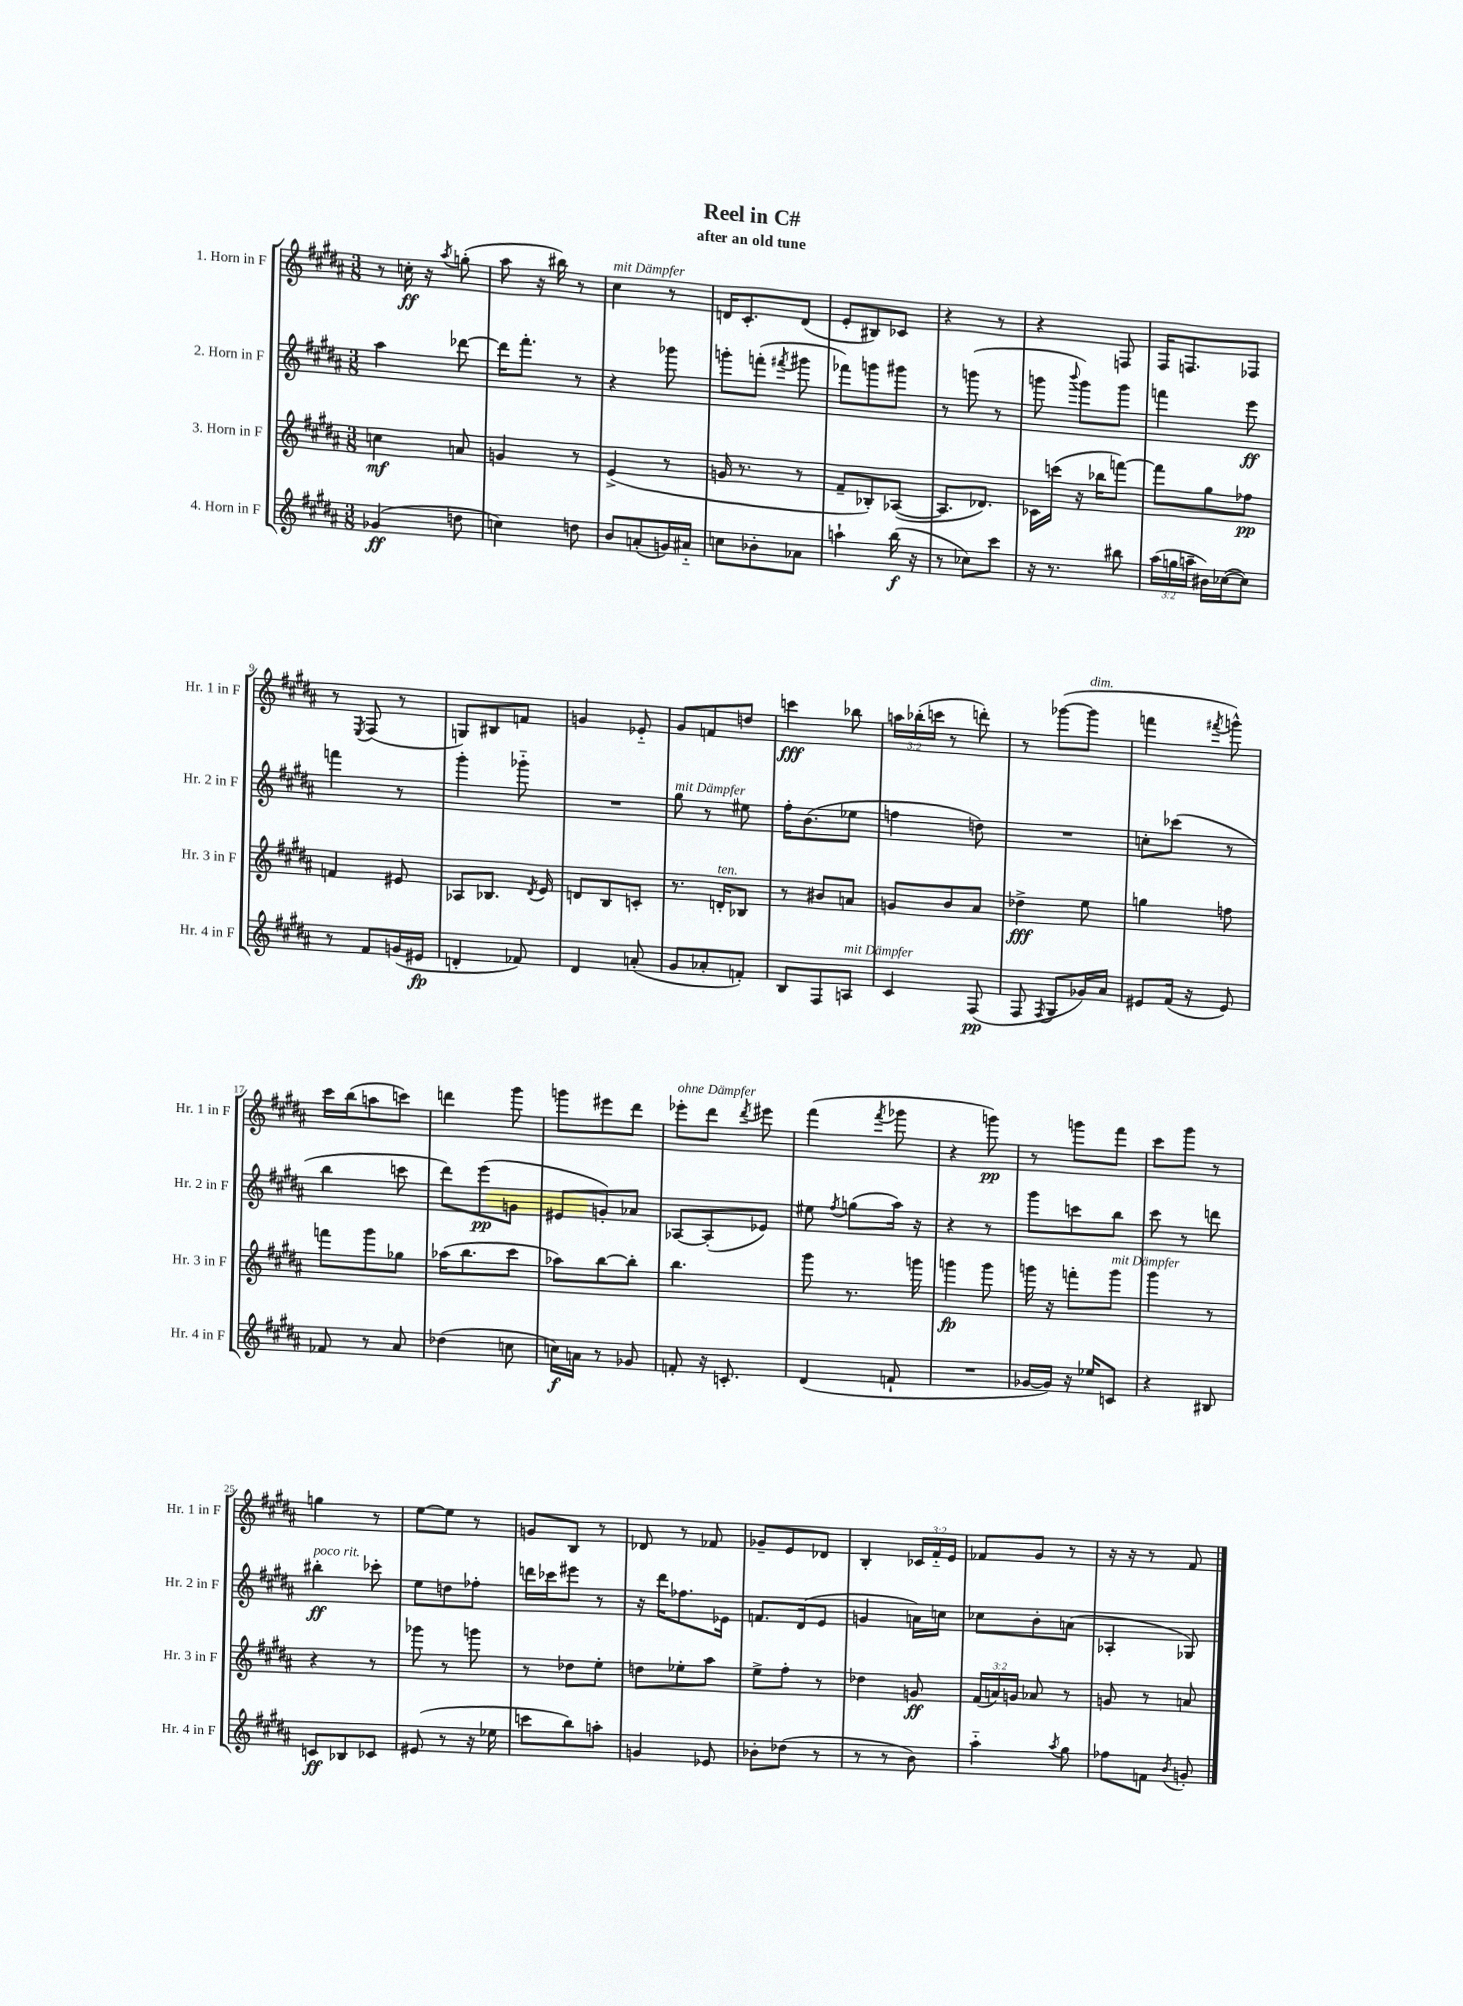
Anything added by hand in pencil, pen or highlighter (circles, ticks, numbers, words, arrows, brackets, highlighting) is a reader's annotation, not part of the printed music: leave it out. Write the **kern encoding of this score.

**kern	**kern	**kern	**kern
*staff4	*staff3	*staff2	*staff1
*clefG2	*clefG2	*clefG2	*clefG2
*k[f#c#g#d#a#]	*k[f#c#g#d#a#]	*k[f#c#g#d#a#]	*k[f#c#g#d#a#]
*M3/8	*M3/8	*M3/8	*M3/8
(4g-/	4cc\	4aa#\	8r
.	.	.	16cc'\
.	.	.	16r
.	.	.	8qaa#/
8dd\	8a/	[8ddd-\	(8gg'\
=	=	=	=
4cc\)	4g/	16ddd-\]LK	8aa#\
.	.	8.fff#'\J	.
.	.	.	16r
.	.	.	16bb#\)
8dd\	8r	8r	8r
=	=	=	=
8b/L	(4e^/	4r	4cc#\
(8a'/	.	.	.
16g/L)	8r	8ggg-\	8r
16a#'~/JJ	.	.	.
=	=	=	=
8cc\L	16g/	8ggg'\L	16d/LK
.	8.r	.	8.c#'/
8b-'\	.	(8fff'\J	.
.	.	8qfff#/	.
8a-\J	8r	8ggg#\	(8d/J
=	=	=	=
4aa`\	8f#~/L	8fff-\L)	8e'/L
.	8B-'/)	8ggg\	8B#/)
(16bb\	([8A-/J	8ggg#\J	8c-/J
16r	.	.	.
=	=	=	=
8r	8.A-/]L	8r	4r
8cc-\L)	.	(8ggg\	.
.	8.d-/J)	.	.
8ccc#\J	.	8r	8r
=	=	=	=
16r	16c-\LL	8ggg\	4r
8.r	(16ccc\JJ	.	.
.	.	8qqbbb/	.
.	16r	8ggg\L)	.
.	16bb-\LK	.	.
8bb#\	[8fff\J)	8ggg\J	8F/
=	=	=	=
(24aa#\LL	8fff\]L	4fff\	16F#/LK
24gg\	.	.	.
.	.	.	8.F/
24aa~\JJ	.	.	.
16b#\LL)	8gg#\	.	.
([16cc-\J	.	.	.
8cc-\]J)	8ff-\J	8eee\	8F-/J
=	=	=	=
8r	4f/	4fff\	8r
.	.	.	8qE/
8f#/L	.	.	(8F#/
(16g/L	8e#/	8r	8r
16e#/JJ	.	.	.
=	=	=	=
4d'/	8A-/L	4ggg#'\	8G/L)
.	8.B-/J	.	8B#/
8f-/)	.	8ggg-'~\	8f/J
.	8qd#/	.	.
.	16e/	.	.
=	=	=	=
4d#/	8d/L	4.r	4g/
.	8B/	.	.
(8a'/	8c'/J	.	8e-'~/
=	=	=	=
8g#/L	8.r	8gg#\	8g#/L
8a-'/	.	8r	8f/
.	16d'/LK	.	.
8f'/J)	8B-/J	8ee#\	8dd/J
=	=	=	=
8B/L	8r	16ff#'\LK	4ccc\
.	.	(8.b\	.
8F#/	8b#/L	.	.
8A/J	8a/J	8ee-\J	8bb-\
=	=	=	=
4c#/	8g/L	4ff\	24aa\LL
.	.	.	(24bb-'\
.	.	.	24ccc\JJ
.	8b/	.	8r
(8F#/	8a#/J	8dd\)	8ddd'\)
=	=	=	=
8F#/	4dd-^\	4.r	8r
8qF#/	.	.	.
8G#/L	.	.	([8ggg-\L
16g-/L)	8ee\	.	8ggg-\]J
16a#/JJ	.	.	.
=	=	=	=
8e#/L	4gg\	8cc'\L	4fff\
(16f#/Jk	.	(8ccc-\J	.
16r	.	.	.
.	.	.	8qfff#/
8e#/)	8ff\	8r	8ggg^^\)
=	=	=	=
8f-/	8fff\L	4bb\	16ccc#\LL
.	.	.	(16bb\J
8r	8ggg#\	.	8aa\
8a#/	8gg-\J	8ccc\	8ccc\J)
=	=	=	=
(4dd-\	(16aa-\LK	8ddd#\L)	4ddd\
.	8.bb\	.	.
.	.	(8eee\	.
8cc\	8ccc#\J	8g\J	8ggg#\
=	=	=	=
16cc\LL)	8aa-\L)	8e#/L	8ggg\L
16a\JJ	.	.	.
8r	[8bb\	8g'/)	8eee#\
8g-/	8bb'\]J	8a-/J	8ddd#\J
=	=	=	=
8f'/	4.bb\	[8A-/L	8eee-'\L
16r	.	(8A-'/]	8ddd#\J
8.c'/	.	.	.
.	.	.	8qddd#/
.	.	8e-/J)	8eee#\
=	=	=	=
(4d#/	8ggg#\	8ee#\	(4fff#\
.	.	8qff#/	.
.	8.r	(8gg\L	.
.	.	.	8qfff#/
8f`/	.	16aa#\Jk)	8ggg-\
.	16ggg\	16r	.
=	=	=	=
4.r	4ggg\	4r	4r
.	8ggg\	8r	8ggg\)
=	=	=	=
[16g-/LL	16ggg\	8ggg#\L	8r
16g-/]JJ)	16r	.	.
16r	8fff'\L	8ccc\	8ggg\L
16ee-/LK	.	.	.
8c/J	8ggg\J	8bb\J	8fff#\J
=	=	=	=
4r	4ggg#\	8ccc#\	8ccc#\L
.	.	8r	8ggg#\J
8B#/	8r	8ddd\	8r
=	=	=	=
8c/L	4r	4bb#'\	4gg\
8B-/	.	.	.
8c-/J	8r	8ccc-'\	8r
=	=	=	=
(8e#/	8ggg-\	8ee\L	[8ee\L
8r	8r	8dd\	8ee\]J
16r	8ggg\	8ff-'\J	8r
16ee-\	.	.	.
=	=	=	=
8ccc\L	8r	16ddd\LL	8g/L
.	.	16ccc-\J	.
8bb\)	8dd-\L	8eee#\J	8B/J
8aa'\J	8ee'\J	8r	8r
=	=	=	=
4g/	8dd\L	16r	8d-/
.	.	16ddd#\LK	.
.	8ee-'\	8.ff-\	8r
8e-/	8aa#\J	.	8f-/
.	.	16e-\Jk	.
=	=	=	=
8b-'\L	8ee^\L	8.f/L	8g-~/L
(8dd-\J	8ff#'\J	.	8e/
.	.	(16d#/k	.
8r	8r	8e/J	8d-/J
=	=	=	=
8r	4dd-\	4g/	4B'/
8r	.	.	.
8b\)	8g/	16a\LL)	24c-/LL
.	.	.	24f#'~/
.	.	16cc\JJ	.
.	.	.	24e/JJ
=	=	=	=
4aa#'~\	(24f#/LL	8cc-\L	8f-/L
.	24a/)	.	.
.	24g/JJ	.	.
.	8a-/	8b'\	8g#/J
8qaa#/	.	.	.
8gg#\	8r	(8a\J	8r
=	=	=	=
8ff-\L	8g/	4A-'/	16r
.	.	.	16r
8f\J	8r	.	8r
8qb/	.	.	.
8g'/	8a/	8G-/)	8f#/
==	==	==	==
*-	*-	*-	*-
